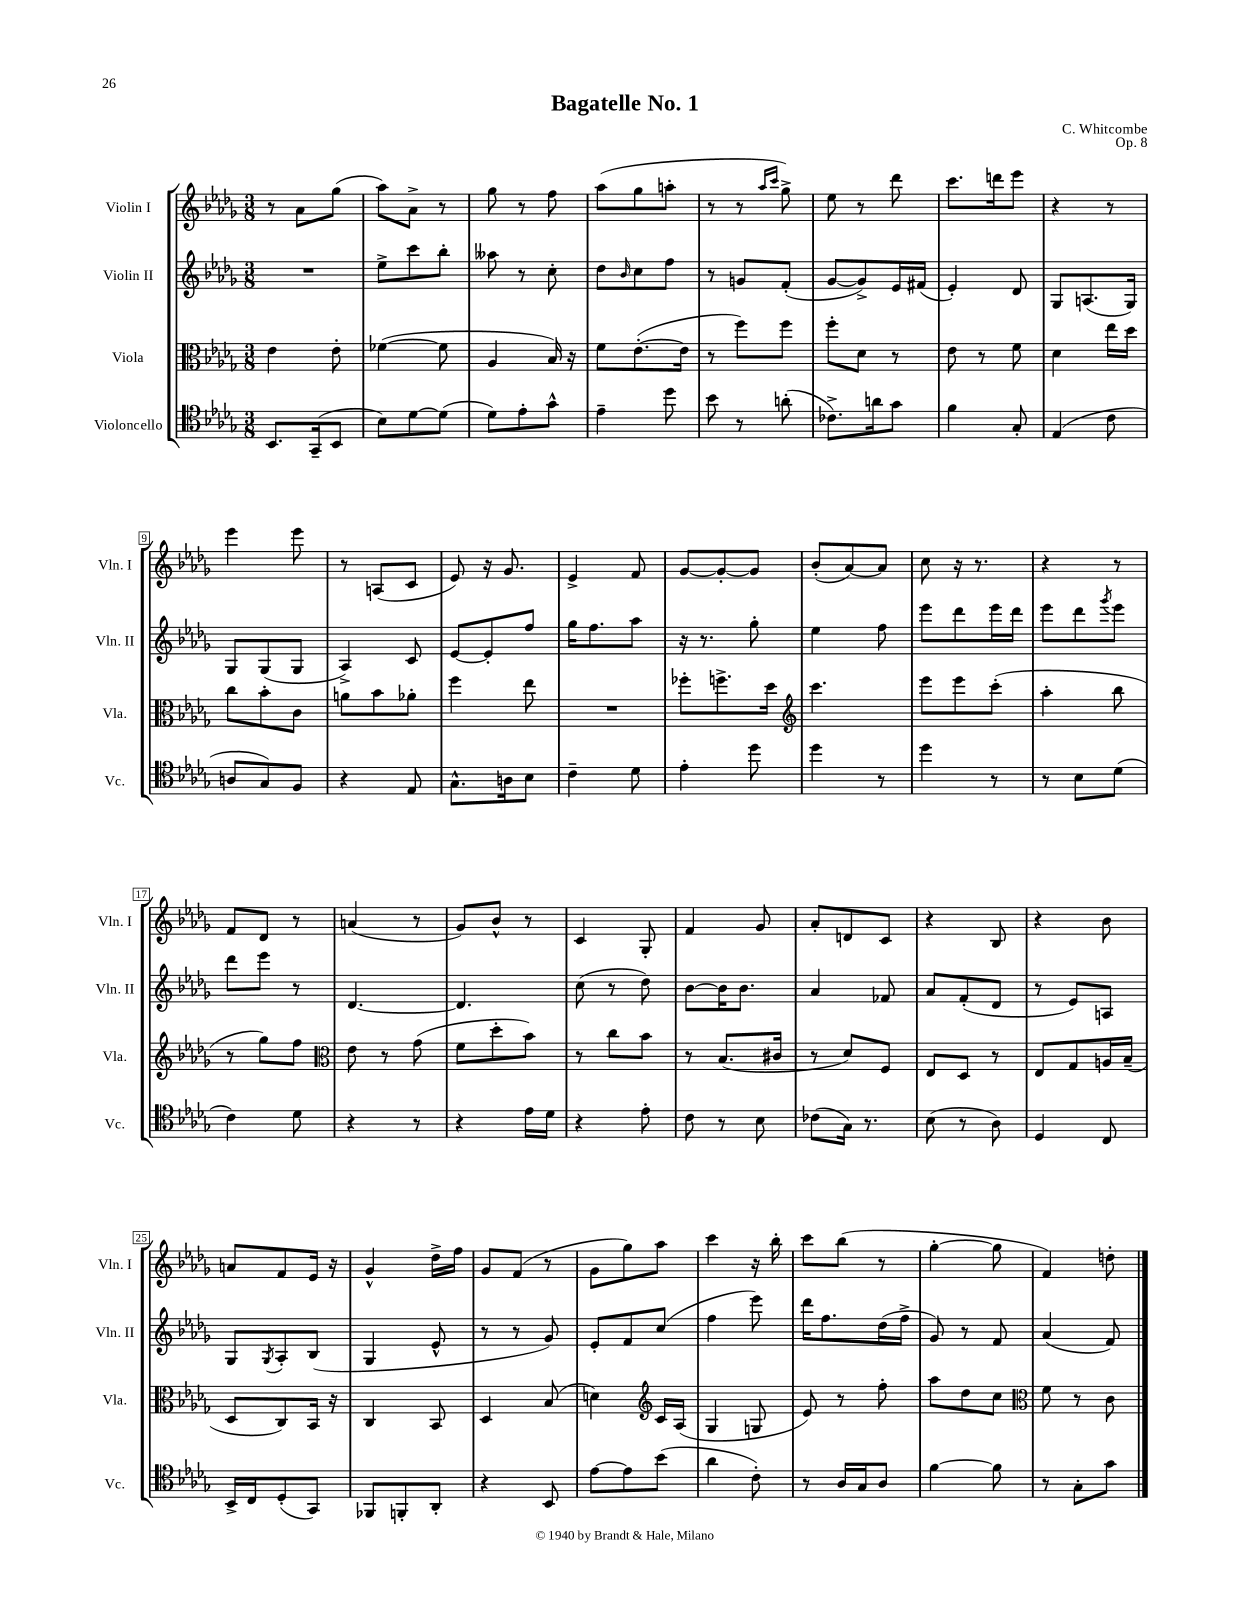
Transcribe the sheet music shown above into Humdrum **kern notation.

**kern	**kern	**kern	**kern
*staff4	*staff3	*staff2	*staff1
*clefC4	*clefC3	*clefG2	*clefG2
*k[b-e-a-d-g-]	*k[b-e-a-d-g-]	*k[b-e-a-d-g-]	*k[b-e-a-d-g-]
*M3/8	*M3/8	*M3/8	*M3/8
8.BB-	4e-	4.r	8r
.	.	.	8a-
(16GG-~	.	.	.
8BB-	8e-'	.	(8gg-
=	=	=	=
8B-)	([4f-	8ee-^	8aa-)
[8d-	.	8ccc	8a-^
(8d-]	8f-]	8bb-'	8r
=	=	=	=
8d-)	4A-	8aa--	8gg-
8e-'	.	8r	8r
8g-^^	16B-)	8cc'	8ff
.	16r	.	.
=	=	=	=
4e-~	8f	8dd-	(8aa-
.	.	16qqb-	.
.	([8.e-'	8cc	8gg-
8dd-	.	8ff	8aa'
.	16e-]	.	.
=	=	=	=
8b-	8r	8r	8r
8r	8ff)	8g	8r
.	.	.	16qqaa-
.	.	.	16qqccc
(8a'	8ff	(8f'	8gg-^)
=	=	=	=
8.c-^)	8ff'	[8g-	8ee-
.	8d-	8g-^])	8r
16a	.	.	.
8g-	8r	16e-	8ddd-
.	.	(16f#	.
=	=	=	=
4f	8e-	4e-')	8.ccc
.	8r	.	.
.	.	.	16ddd
8G-'	8f	8d-	8eee-
=	=	=	=
(4E-	4d-	8G-	4r
.	.	(8.A	.
8c	16ee-	.	8r
.	16dd-	16G-)	.
=	=	=	=
8A	8cc	8G-	4eee-
8G-)	8b-'	(8G-	.
8F	8c	8G-	8eee-
=	=	=	=
4r	8a	4A-^)	8r
.	8b-	.	(8A
8E-	8a-'	8c	8c
=	=	=	=
8.G-^^	4ff	[8e-	8e-)
.	.	8e-']	16r
16A	.	.	8.g-
8B-	8ee-	8ff	.
=	=	=	=
4c~	4.r	16gg-	4e-^
.	.	8.ff	.
8d-	.	8aa-	8f
=	=	=	=
4e-'	8ff-'	16r	[8g-
.	.	8.r	.
.	8.ff^	.	8g-'_
8dd-	.	8gg-'	8g-]
.	16dd-	.	.
=	=	=	=
*	*clefG2	*	*
4dd-	4.ccc	4ee-	(8b-'
.	.	.	[8a-)
8r	.	8ff	8a-]
=	=	=	=
4dd-	8eee-	8eee-	8cc
.	8eee-	8ddd-	16r
.	.	.	8.r
8r	(8ccc'	16eee-	.
.	.	16ddd-	.
=	=	=	=
8r	4aa-'	8eee-	4r
8B-	.	8ddd-	.
.	.	8qggg-	.
(8d-	8bb-	8eee-	8r
=	=	=	=
4c)	8r	8ddd-	8f
.	8gg-)	8eee-	8d-
8d-	8ff	8r	8r
=	=	=	=
*	*clefC3	*	*
4r	8e-	[4.d-	(4a
.	8r	.	.
8r	(8g-	.	8r
=	=	=	=
4r	8f	4.d-]	8g-)
.	8dd-'	.	8b-^^
16e-	8b-)	.	8r
16d-	.	.	.
=	=	=	=
4r	8r	(8cc	4c
.	8cc	8r	.
8e-'	8b-	8dd-)	8G-'
=	=	=	=
8c	8r	[8b-	4f
8r	(8.B-	16b-]	.
.	.	8.b-	.
8B-	.	.	8g-
.	16c#	.	.
=	=	=	=
(8c-	8r	4a-	8a-'
16G-)	8d-)	.	8d
8.r	.	.	.
.	8F	8f-	8c
=	=	=	=
(8B-	8E-	8a-	4r
8r	8D-	(8f'	.
8A-)	8r	8d-	8B-
=	=	=	=
4D-	8E-	8r	4r
.	8G-	8e-)	.
8C	16A	8A	8b-
.	(16B-~	.	.
=	=	=	=
16BB-^	8D-	8G-	8a
16C	.	.	.
.	.	8qG-	.
(8D-'	8C)	8A-'	8f
8GG-)	16BB-	(8B-	16e-
.	16r	.	16r
=	=	=	=
8FF-	4C	4G-	4g-^^
8FF'	.	.	.
8AA-'	8BB-	8e-^^	16dd-^
.	.	.	16ff
=	=	=	=
4r	4D-	8r	8g-
.	.	8r	(8f
8BB-	(8B-	8g-)	8r
=	=	=	=
[8e-	4d)	8e-'	8g-
8e-]	.	8f	8gg-)
*	*clefG2	*	*
(8b-	16c	(8cc	8aa-
.	(16A-	.	.
=	=	=	=
4a-	4G-	4ff	4ccc
8c')	8G	8eee-)	16r
.	.	.	16bb-'
=	=	=	=
8r	8e-)	16ddd-	8ccc
.	.	8.ff	.
16A-	8r	.	(8bb-
16G-	.	.	.
8A-	8ff'	(16dd-	8r
.	.	16ff^	.
=	=	=	=
[4f	8aa-	8g-)	[4gg-'
.	8dd-	8r	.
8f]	8cc	8f	8gg-]
=	=	=	=
*	*clefC3	*	*
8r	8f	(4a-	4f)
8G-'	8r	.	.
8g-	8c	8f)	8dd'
==	==	==	==
*-	*-	*-	*-
